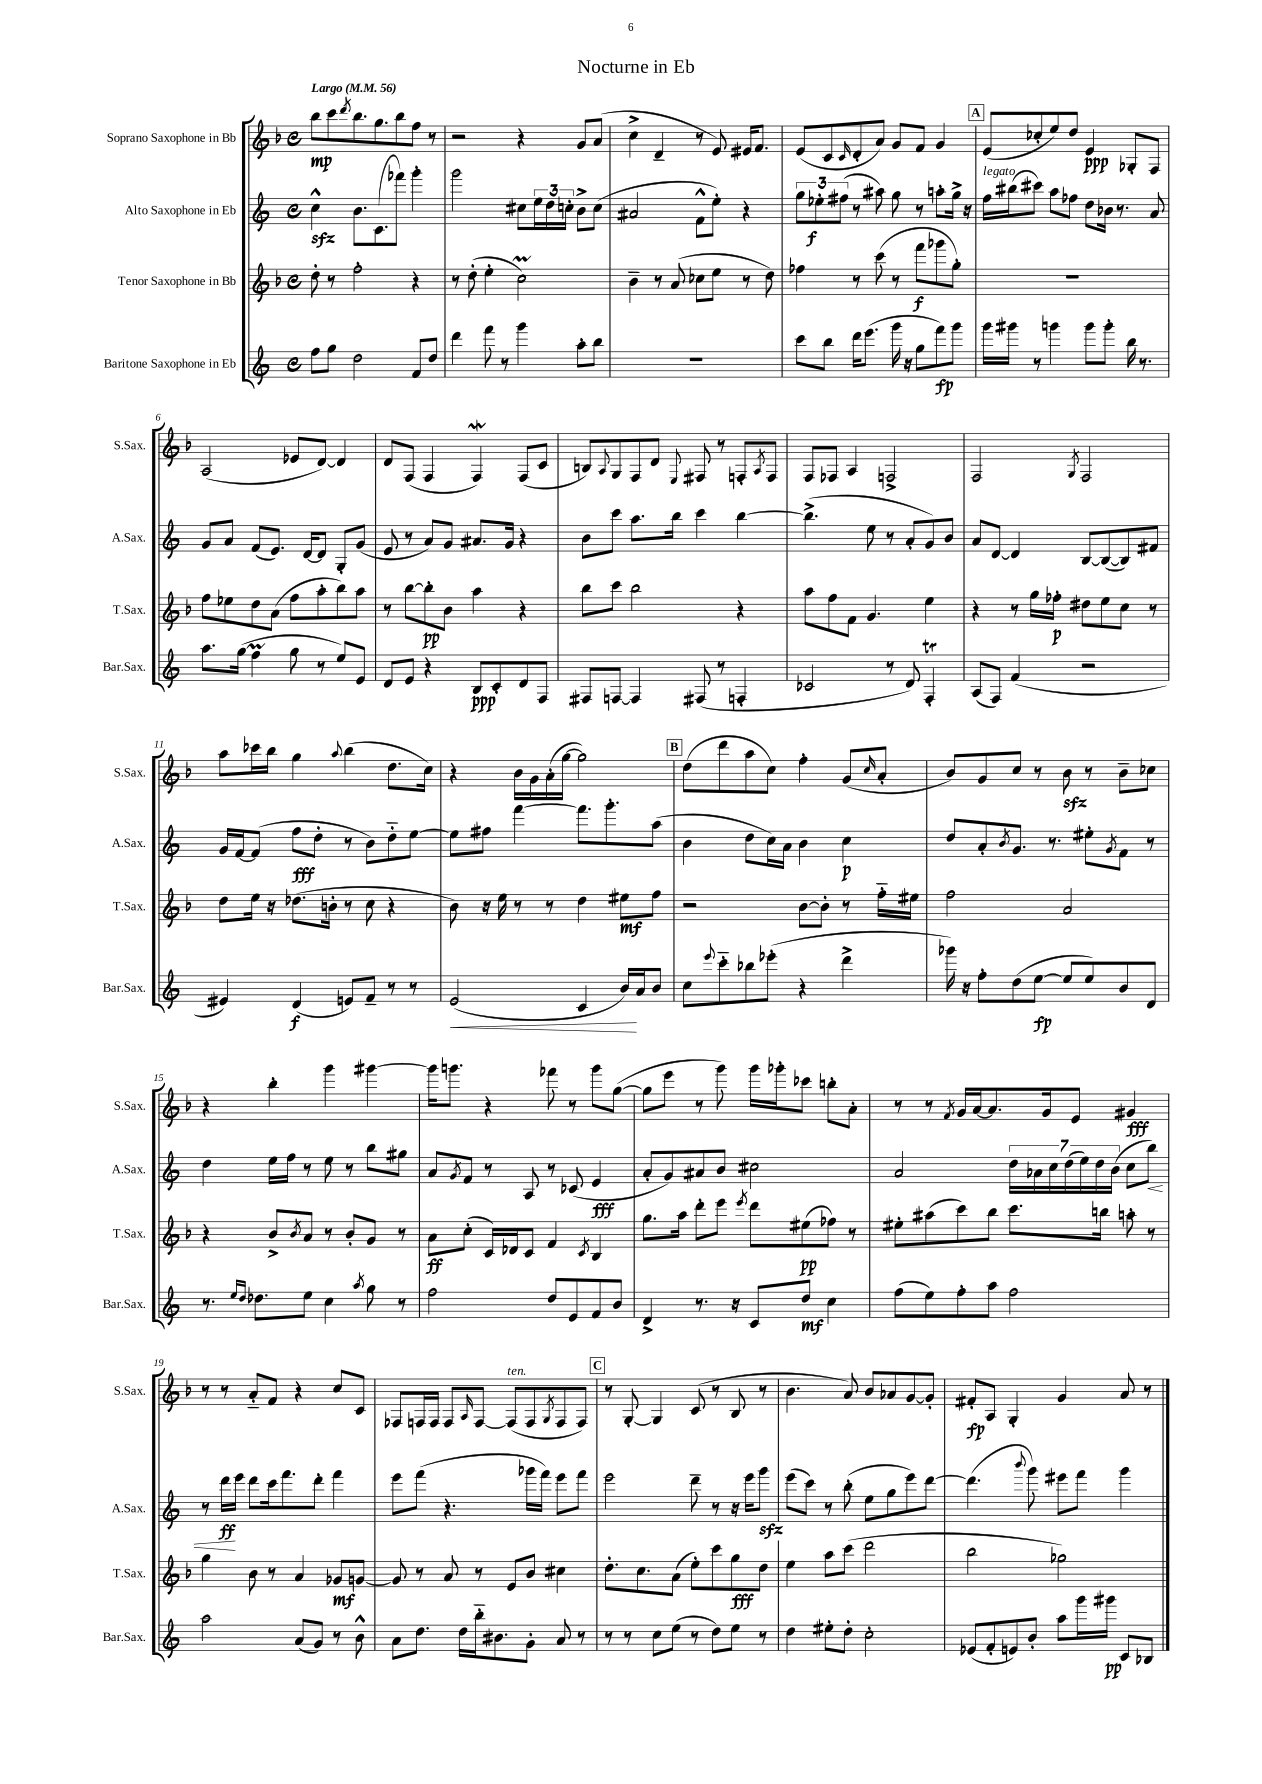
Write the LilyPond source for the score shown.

\header { title = "Nocturne in Eb" }
<<
\new StaffGroup <<
\new Staff = "s0" \with { instrumentName = "Soprano Saxophone in Bb" shortInstrumentName = "S.Sax." } {
    \clef treble \key f \major \defaultTimeSignature \time 4/4 \tempo "Largo" 4 = 56
    bes''8\mp c'''8 \acciaccatura { d'''8 } bes''8. g''8. bes''8 f''8 r8 |
    r2 r4 g'8 a'8( |
    c''4-> d'4-- r8 e'8) eis'16 f'8. |
    e'8( c'8 \grace { c'16 } d'8-. a'8) g'8 f'8 g'4 |
    \mark \markup { \box "A" } e'8( ces''8-. e''8) d''8 e'4\ppp ges8-. f8 |
    a2( ees'8 d'8~) d'4 |
    d'8 f8( f4 f4\mordent) f8( c'8 |
    b8) \appoggiatura { a8 } g8 f8 d'8 \appoggiatura { e8 } fis8 r8 f8-. \acciaccatura { a8 } f8 |
    f8 fes8 a4 f2-> |
    f2 \acciaccatura { g8 } f2 |
    a''8 ces'''16 bes''16 g''4 \appoggiatura { a''8 } bes''4( d''8. c''16) |
    r4 bes'16 g'16 a'16-.( g''16~ g''2) |
    \mark \markup { \box "B" } d''8( d'''8 a''8 c''8) f''4-. g'8( \grace { c''16 } a'8-. |
    bes'8) g'8 c''8 r8 bes'8\sfz r8 bes'8-- ces''8 |
    r4 bes''4-. g'''4 gis'''4~ |
    gis'''16 g'''8. r4 fes'''8 r8 g'''8 g''8~( |
    g''8 e'''8 r8 g'''8) g'''16 ges'''16-. ces'''8 b''8-. a'8-. |
    r8 r8 \acciaccatura { f'8 } g'16 a'16~ a'8. g'16 e'8 gis'4\fff |
    r8 r8 a'8-_ f'8 r4 c''8 c'8 |
    fes8 f16 f16 f8 \grace { a16 } f8~ f8^\markup { \italic "ten." }( f8 \acciaccatura { g8 } f8 f8) |
    \mark \markup { \box "C" } r8 g8~-. g4 c'8( r8 bes8 r8 |
    bes'4. a'8) bes'8 aes'8 g'8~ g'8-. |
    fis'8-.\fp a8 g4-. g'4 a'8 r8 \bar "|." |
}
\new Staff = "s1" \with { instrumentName = "Alto Saxophone in Eb" shortInstrumentName = "A.Sax." } {
    \clef treble \key c \major \defaultTimeSignature \time 4/4
    c''4-^\sfz b'8. c'8.( fes'''8) g'''4-. |
    g'''2 cis''8 \tuplet 3/2 { e''16 d''16 c''16-. } b'8-> c''8( |
    ais'2 f'8-^ e''8-.) r4 |
    \tuplet 3/2 { g''8 ees''8-.\f fis''8( } r8 ais''8) g''8 r8 a''8-. g''16-> r16 |
    \mark \markup { \box "A" } f''16^\markup { \italic "legato" } bis''16( cis'''8) a''8 fes''8 d''8 bes'16 r8. a'8 |
    g'8 a'8 f'8( e'8.) d'16~ d'8 g8-. g'8( |
    e'8 r8 a'8) g'8 ais'8. g'16 r4 |
    b'8 c'''8 a''8. b''16 c'''4 b''4~ |
    b''4.->( e''8 r8 a'8-. g'8) b'8 |
    a'8 d'8~ d'4 b8~ b8~( b8) fis'8 |
    g'16 f'16~ f'8( f''8\fff d''8-. r8 b'8) d''8-_ e''8~ |
    e''8 fis''8 f'''4~ f'''8. g'''8.-. a''8( |
    \mark \markup { \box "B" } b'4 d''8 c''16) a'16 b'4 c''4\p |
    d''8 a'8-. \acciaccatura { b'8 } g'8. r8. eis''8-. \acciaccatura { g'8 } f'8 r8 |
    d''4 e''16 f''16 r8 e''8 r8 b''8 gis''8 |
    a'8 \acciaccatura { g'8 } f'8 r8 a8 r8 ces'8( e'4\fff |
    a'8-. g'8) ais'8 b'8 cis''2 |
    a'2 \tuplet 7/4 { d''16 aes'16 c''16 d''16( e''16) d''16 b'16( } c''8 b''8\<) |
    r8 d'''16\ff\! e'''16 d'''8 c'''16 f'''8. d'''8-. f'''4 |
    e'''8 f'''8( r4. ges'''16 f'''16) e'''8 f'''8 |
    \mark \markup { \box "C" } e'''2 d'''8-- r8 r16 e'''16 g'''8\sfz |
    e'''8( c'''8) r8 b''8-.( e''8 g''8 e'''8) d'''8~ |
    d'''4.( \appoggiatura { b'''8 } g'''8) eis'''8 f'''8 g'''4 \bar "|." |
}
\new Staff = "s2" \with { instrumentName = "Tenor Saxophone in Bb" shortInstrumentName = "T.Sax." } {
    \clef treble \key f \major \defaultTimeSignature \time 4/4
    d''8-. r8 f''2-. r4 |
    r8 d''8-.( e''4-. c''2\prall) |
    bes'4-- r8 a'8( ces''8 e''8 r8 d''8) |
    fes''4 r8 c'''8( r8 f'''8\f ges'''8 g''8-.) |
    \mark \markup { \box "A" } R1 |
    f''8 ees''8 d''8 a'8( f''8 a''8-. bes''8) a''8 |
    r8 bes''8~ bes''8-.\pp bes'8 a''4 r4 |
    bes''8 c'''8 bes''2 r4 |
    a''8 f''8 f'8 g'4. e''4 |
    r4 r8 g''16 fes''16-.\p dis''8 e''8 c''8 r8 |
    d''8 e''16 r16 des''8.( b'16-. r8 c''8 r4 |
    bes'8) r16 e''16 r8 r8 d''4 eis''8\mf f''8 |
    \mark \markup { \box "B" } r2 bes'8~ bes'8-. r8 f''16-_ eis''16 |
    f''2 a'2 |
    r4 bes'8-> \acciaccatura { bes'8 } a'8 r8 bes'8-. g'8 r8 |
    a'8\ff c''8-.( c'16) des'16 c'8 f'4 \acciaccatura { c'8 } bes4 |
    g''8. a''16 d'''8-. e'''8 \acciaccatura { e'''8 } d'''8 eis''8\pp( fes''8) r8 |
    eis''8-. ais''8( c'''8) bes''8 c'''8. b''16 a''8-. r8 |
    g''4 bes'8 r8 a'4 ges'8\mf g'8~ |
    g'8 r8 a'8 r8 e'8 bes'8 cis''4 |
    \mark \markup { \box "C" } d''8.-. c''8. a'8( e''8-.) c'''8 g''8\fff d''8 |
    e''4 a''8 c'''8( d'''2 |
    bes''2 ges''2) \bar "|." |
}
\new Staff = "s3" \with { instrumentName = "Baritone Saxophone in Eb" shortInstrumentName = "Bar.Sax." } {
    \clef treble \key c \major \defaultTimeSignature \time 4/4
    f''8 g''8 d''2 f'8 d''8 |
    d'''4 f'''8 r8 g'''4 a''8-. b''8 |
    R1 |
    c'''8 b''8 d'''16 e'''8.( g'''16 r16 g''8 f'''8\fp) g'''8 |
    \mark \markup { \box "A" } g'''16 gis'''16 r8 g'''4 g'''8 g'''8-. b''16 r8. |
    a''8. g''16( f''4\prall g''8 r8 e''8) e'8 |
    d'8 e'8 r4 b8\ppp c'8-. d'8 f8 |
    fis8 f8~ f4 fis8( r8 f4-. |
    ces'2 r8 d'8) f4-.\trill |
    a8( f8) f'4( r2 |
    eis'4) d'4\f( e'8) f'8-- r8 r8 |
    e'2\<( c'4 b'16\!) a'16 b'8 |
    \mark \markup { \box "B" } c''8 \appoggiatura { e'''8 } c'''8-_ bes''8 ees'''8-.( r4 d'''4-> |
    ges'''16) r16 f''8-. d''8( e''8~\fp e''8 e''8) b'8 d'8 |
    r8. \grace { e''16 d''16 } des''8. e''8 c''4 \acciaccatura { a''8 } g''8 r8 |
    f''2 d''8 e'8 f'8 b'8 |
    d'4-> r8. r16 c'8 d''8\mf c''4 |
    f''8( e''8) f''8-. a''8 f''2 |
    a''2 a'8( g'8) r8 b'8-^ |
    a'8 d''8. d''16 b''16-_ bis'8. g'8-. a'8 r8 |
    \mark \markup { \box "C" } r8 r8 c''8 e''8( r8 d''8) e''8 r8 |
    d''4 eis''8-. d''8-. c''2-. |
    ees'8( f'8-. e'8) b'8-. a''8 g'''16 gis'''16\pp c'8 bes8 \bar "|." |
}
>>
>>
